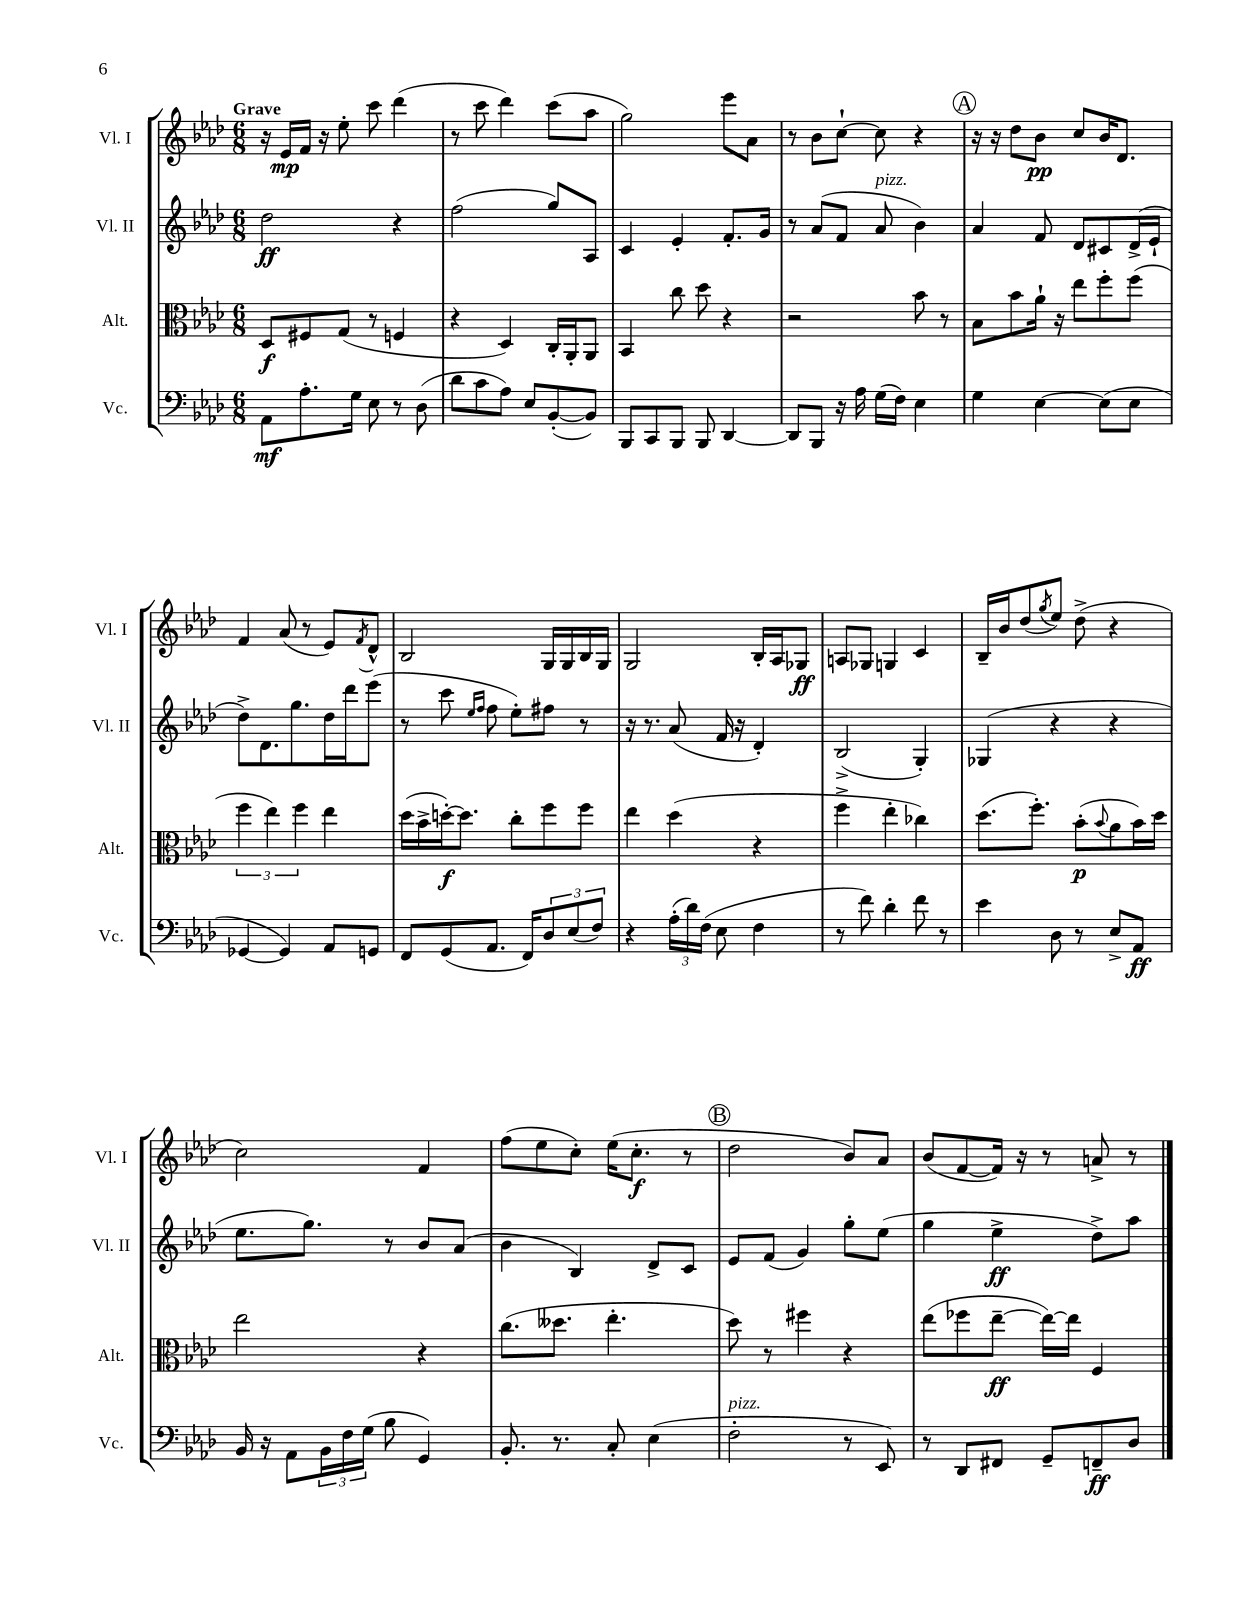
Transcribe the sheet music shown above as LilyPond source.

<<
\new StaffGroup <<
\new Staff = "s0" \with { instrumentName = "Vl. I" shortInstrumentName = "Vl. I" } {
    \clef treble \key aes \major \numericTimeSignature \time 6/8 \tempo "Grave"
    r16 ees'16\mp f'16 r16 ees''8-. c'''8 des'''4( |
    r8 c'''8 des'''4) c'''8( aes''8 |
    g''2) ees'''8 aes'8 |
    r8 bes'8 c''8~-! c''8 r4 |
    \mark \markup { \circle "A" } r16 r16 des''8 bes'8\pp c''8 bes'16 des'8. |
    f'4 aes'8( r8 ees'8) \acciaccatura { f'8 } des'8-^ |
    bes2 g16 g16 bes16 g16 |
    g2 bes16-. aes16 ges8\ff |
    a8 ges8 g4 c'4 |
    bes16-- bes'16 des''8( \acciaccatura { g''8 } ees''8) des''8->( r4 |
    c''2) f'4 |
    f''8( ees''8 c''8-.) ees''16( c''8.-.\f r8 |
    \mark \markup { \circle "B" } des''2 bes'8) aes'8 |
    bes'8( f'8~ f'16) r16 r8 a'8-> r8 \bar "|." |
}
\new Staff = "s1" \with { instrumentName = "Vl. II" shortInstrumentName = "Vl. II" } {
    \clef treble \key aes \major \numericTimeSignature \time 6/8
    des''2\ff r4 |
    f''2( g''8) aes8 |
    c'4 ees'4-. f'8.-. g'16 |
    r8 aes'8( f'8 aes'8^\markup { \italic "pizz." } bes'4) |
    \mark \markup { \circle "A" } aes'4 f'8 des'8 cis'8 des'16->( ees'16-! |
    des''8->) des'8. g''8. des''16 des'''16 ees'''8( |
    r8 c'''8 \grace { ees''16 f''16 } f''8 ees''8-.) fis''8 r8 |
    r16 r8. aes'8( f'16 r16 des'4-.) |
    bes2->( g4-.) |
    ges4( r4 r4 |
    ees''8. g''8.) r8 bes'8 aes'8( |
    bes'4 bes4) des'8-> c'8 |
    \mark \markup { \circle "B" } ees'8 f'8( g'4) g''8-. ees''8( |
    g''4 ees''4->\ff des''8->) aes''8 \bar "|." |
}
\new Staff = "s2" \with { instrumentName = "Alt." shortInstrumentName = "Alt." } {
    \clef alto \key aes \major \numericTimeSignature \time 6/8
    des8\f fis8 g8( r8 f4 |
    r4 des4) c16-. aes,16-. aes,8 |
    bes,4 c''8 des''8 r4 |
    r2 bes'8 r8 |
    \mark \markup { \circle "A" } bes8 bes'8 aes'16-! r16 ees''8 f''8-. f''8( |
    \tuplet 3/2 { f''4 ees''4) f''4 } ees''4 |
    des''16( bes'16-> d''16~-.\f) d''8. c''8-. f''8 f''8 |
    ees''4 des''4( r4 |
    f''4-> ees''4-. ces''4) |
    des''8.( f''8.-.) bes'8-.\p( \appoggiatura { bes'8 } aes'8 bes'16) des''16 |
    ees''2 r4 |
    c''8.( deses''8. ees''4.-. |
    \mark \markup { \circle "B" } des''8) r8 fis''4 r4 |
    ees''8( fes''8 ees''8~--\ff ees''16~) ees''16 f4 \bar "|." |
}
\new Staff = "s3" \with { instrumentName = "Vc." shortInstrumentName = "Vc." } {
    \clef bass \key aes \major \numericTimeSignature \time 6/8
    aes,8\mf aes8.-. g16 ees8 r8 des8( |
    des'8 c'8 aes8) ees8 bes,8~-.( bes,8) |
    bes,,8 c,8 bes,,8 bes,,8 des,4~ |
    des,8 bes,,8 r16 aes16 g16( f16) ees4 |
    \mark \markup { \circle "A" } g4 ees4~ ees8( ees8 |
    ges,4~ ges,4) aes,8 g,8 |
    f,8 g,8( aes,8. f,16) \tuplet 3/2 { des8 ees8( f8) } |
    r4 \tuplet 3/2 { aes16-.( des'16) f16( } ees8 f4 |
    r8 f'8) des'4-. f'8 r8 |
    ees'4 des8 r8 ees8-> aes,8\ff |
    bes,16 r16 aes,8 \tuplet 3/2 { bes,16 f16 g16( } bes8 g,4) |
    bes,8.-. r8. c8-. ees4( |
    \mark \markup { \circle "B" } f2-.^\markup { \italic "pizz." } r8 ees,8) |
    r8 des,8 fis,8 g,8-- f,8--\ff des8 \bar "|." |
}
>>
>>
\layout { \context { \Score \remove "Bar_number_engraver" } }
